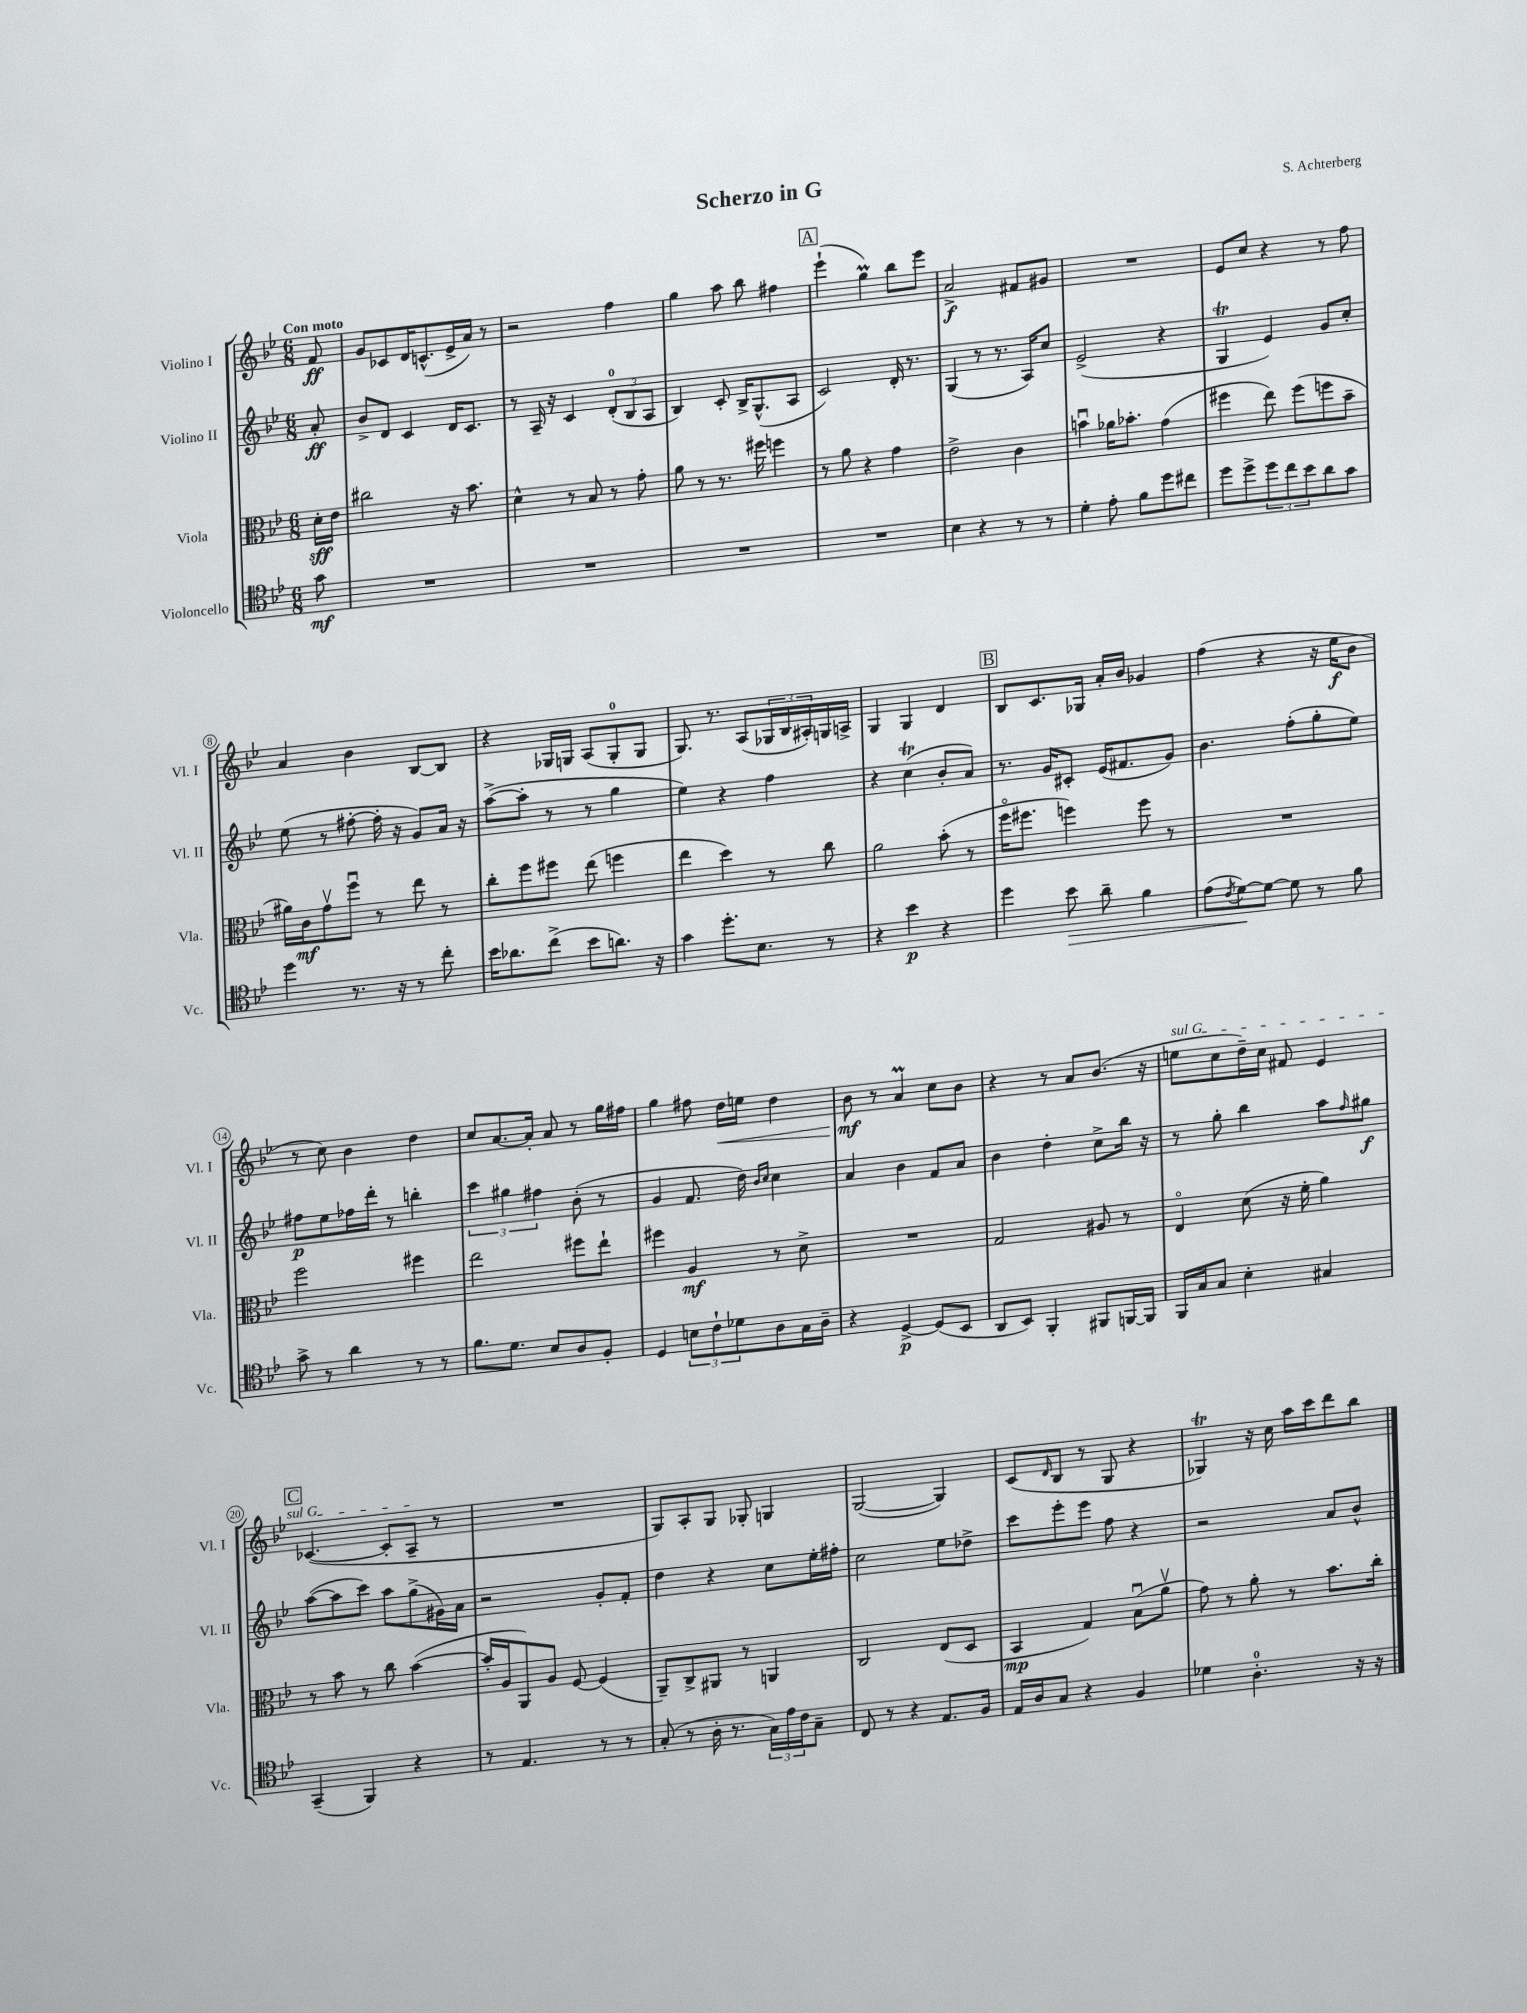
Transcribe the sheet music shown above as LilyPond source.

\header { title = "Scherzo in G" composer = "S. Achterberg" }
<<
\new StaffGroup <<
\new Staff = "s0" \with { instrumentName = "Violino I" shortInstrumentName = "Vl. I" } {
    \clef treble \key bes \major \numericTimeSignature \time 6/8 \partial 8 \tempo "Con moto"
    f'8\ff |
    g'8 ces'8 d'16 c'8.-^( ees'16-> a'16) r8 |
    r2 f''4 |
    g''4 a''8 bes''8 fis''4 |
    \mark \markup { \box "A" } ees'''4-!( g''4\prall) bes''8 ees'''8 |
    a'2->\f fis'8 gis'8 |
    R2. |
    ees'8 c''8 r4 r8 f''8 |
    a'4 bes'4 bes8~ bes8 |
    r4 ges16 g16 a8( g8-0-. g8 |
    g8.) r8. a8( \tuplet 3/2 { ges16 bes16 ais16-.) } g16 a16-> |
    g4 g4 d'4 |
    \mark \markup { \box "B" } bes8 c'8. ges16 a'16-. bes'16 ges'4 |
    f''4( r4 r16 ees''16\f bes'8 |
    r8 c''8) bes'4 d''4 |
    c''8 a'8.~ a'16-. a'8 r8 g''16 fis''16 |
    g''4 fis''8 d''16\< e''16 d''4 |
    bes'8\mf\! r8 a'4\prall c''8 bes'8 |
    r4 r8 a'8 bes'8.( r16 |
    \once \override TextSpanner.bound-details.left.text = \markup { \italic "sul G" } e''8\startTextSpan c''8 d''16--) c''16 fis'8 ees'4 |
    \mark \markup { \box "C" } ces'4.~( ces'8-. a8--\stopTextSpan r8 |
    R2. |
    g8) a8-. g8 ges8-. g4 |
    g2~( g4) |
    c'8( \grace { d'16 } bes8 r8 g8 r4 |
    ges4\trill) r16 c''16 a''16 c'''16 d'''8 bes''8 \bar "|." |
}
\new Staff = "s1" \with { instrumentName = "Violino II" shortInstrumentName = "Vl. II" } {
    \clef treble \key bes \major \numericTimeSignature \time 6/8 \partial 8
    a'8-.\ff |
    bes'8-> d'8 c'4 d'16 c'8. |
    r8 a16-- r16 c'4 \tuplet 3/2 { d'8-0-.( bes8 a8 } |
    bes4) c'8-. bes16-> g8.-^( a8 |
    \mark \markup { \box "A" } c'2) d'16-. r8. |
    g4( r8 r8. a16) c''8 |
    ees'2->( r4 |
    g4\trill ees'4) g'8 c''8-. |
    ees''8( r8 fis''8~-. fis''16-. r16 g'8) a'16 r16 |
    a''8~->( a''8-. r8 r8 g''4 |
    ees''4) r4 f''4 |
    r4 c''4\trill( bes'8-. a'8) |
    \mark \markup { \box "B" } r8. g'16 cis'8-. ees'16( fis'8. g'8) |
    bes'4. f''8-.( g''8-. ees''8) |
    fis''8\p ees''8 fes''16 d'''16-. r8 b''4-. |
    \tuplet 3/2 { c'''4 gis''4 fis''4 } bes'8-.( r8 |
    g'4 f'8. d''16) \grace { bes'16 c''16 } c''4 |
    a'4 bes'4 f'8 a'8 |
    bes'4 d''4-. c''8-> bes''16 r16 |
    r8 g''8-. bes''4 a''8 \grace { f''16 } gis''8\f |
    \mark \markup { \box "C" } a''8~( a''8 c'''8) a''8 g''8->( gis'16) a'16 |
    r2 g'8-. f'8-. |
    d''4 r4 c''8 ees''16-. fis''16-. |
    c''2 ees''8 des''8-> |
    c'''8 ees'''8-. ees'''8 f''8 r4 |
    r2 a'8 bes'8-^ \bar "|." |
}
\new Staff = "s2" \with { instrumentName = "Viola" shortInstrumentName = "Vla." } {
    \clef alto \key bes \major \numericTimeSignature \time 6/8 \partial 8
    d'16-.\sff ees'16 |
    cis''2 r16 bes'8. |
    d'4-^ r8 bes8 r8 g'8-. |
    a'8 r8 r8. fis''16 f''4 |
    \mark \markup { \box "A" } r8 a'8 r4 g'4 |
    ees'2-> c'4 |
    b'4\downbow aes'16 bes'8.-. g'4( |
    fis''4 ees''8) fis''8( f''8 bes'8-- |
    ais'16) c'16\mf g'8\upbow f''8\downbow r8 ees''8 r8 |
    c''8-. f''8 fis''8 ees''8( f''4 |
    ees''4 d''4) r8 c''8 |
    a'2 bes'8-.( r8 |
    \mark \markup { \box "B" } f''16\flageolet fis''8. f''4) f''8 r8 |
    R2. |
    f''2 fis''4 |
    ees''2 fis''8 ees''8-! |
    fis''4 a4\mf r8 d'8-> |
    R2. |
    g2 ais8 r8 |
    ees4\flageolet d'8( r16 f'16-. a'4) |
    \mark \markup { \box "C" } r8 bes'8 r8 c''8 bes'4~( |
    bes'16-. a16 a,8) a8 f8~ f4( |
    a,8--) c8-> ais,8 r8 a,4 |
    c2 ees8( d8 |
    bes,4\mp g4) bes8\downbow( a'8\upbow |
    g'8) r8 a'8-. r8 bes'8. c''16-. \bar "|." |
}
\new Staff = "s3" \with { instrumentName = "Violoncello" shortInstrumentName = "Vc." } {
    \clef tenor \key bes \major \numericTimeSignature \time 6/8 \partial 8
    g'8\mf |
    R2. |
    R2. |
    R2. |
    \mark \markup { \box "A" } R2. |
    bes4 r4 r8 r8 |
    d'4-. ees'8-. f'8 d''8 cis''8 |
    d''8 d''8-> \tuplet 3/2 { d''8 c''8 bes'8 } a'8 g'8 |
    d''4 r8. r16 r8 c''8-. |
    bes'16 aes'8. c''8->( bes'8 a'8.) r16 |
    g'4 d''8.-. bes8. r8 |
    r4 bes'4\p r4 |
    \mark \markup { \box "B" } d''4 bes'8\> a'8-- f'4 |
    ees'8( \acciaccatura { c'8 } d'8~\!) d'8~ d'8 r8 f'8 |
    g'8-> r8 a'4 r8 r8 |
    f'8. d'8. bes8 a8 f8-. |
    d4 \tuplet 3/2 { b8 c'8-! des'8 } a8 g16 a16-- |
    r4 d4~->\p d8( bes,8 |
    a,8 bes,8) f,4-. fis,8 f,16~ f,16 |
    f,16 g16 g8 bes4-. gis4 |
    \mark \markup { \box "C" } g,4--( f,4) r4 |
    r8 ees4. r8 r8 |
    g8-.( r8 a16-. r8. \tuplet 3/2 { g16) ees'16 c'16 } g8-- |
    c8 r8 r4 ees8. f16 |
    ees16 a16 g8 r4 f4 |
    des'4 a4.-0-. r16 r16 \bar "|." |
}
>>
>>
\layout { \context { \Score \override BarNumber.stencil = #(make-stencil-circler 0.1 0.3 ly:text-interface::print) } }
